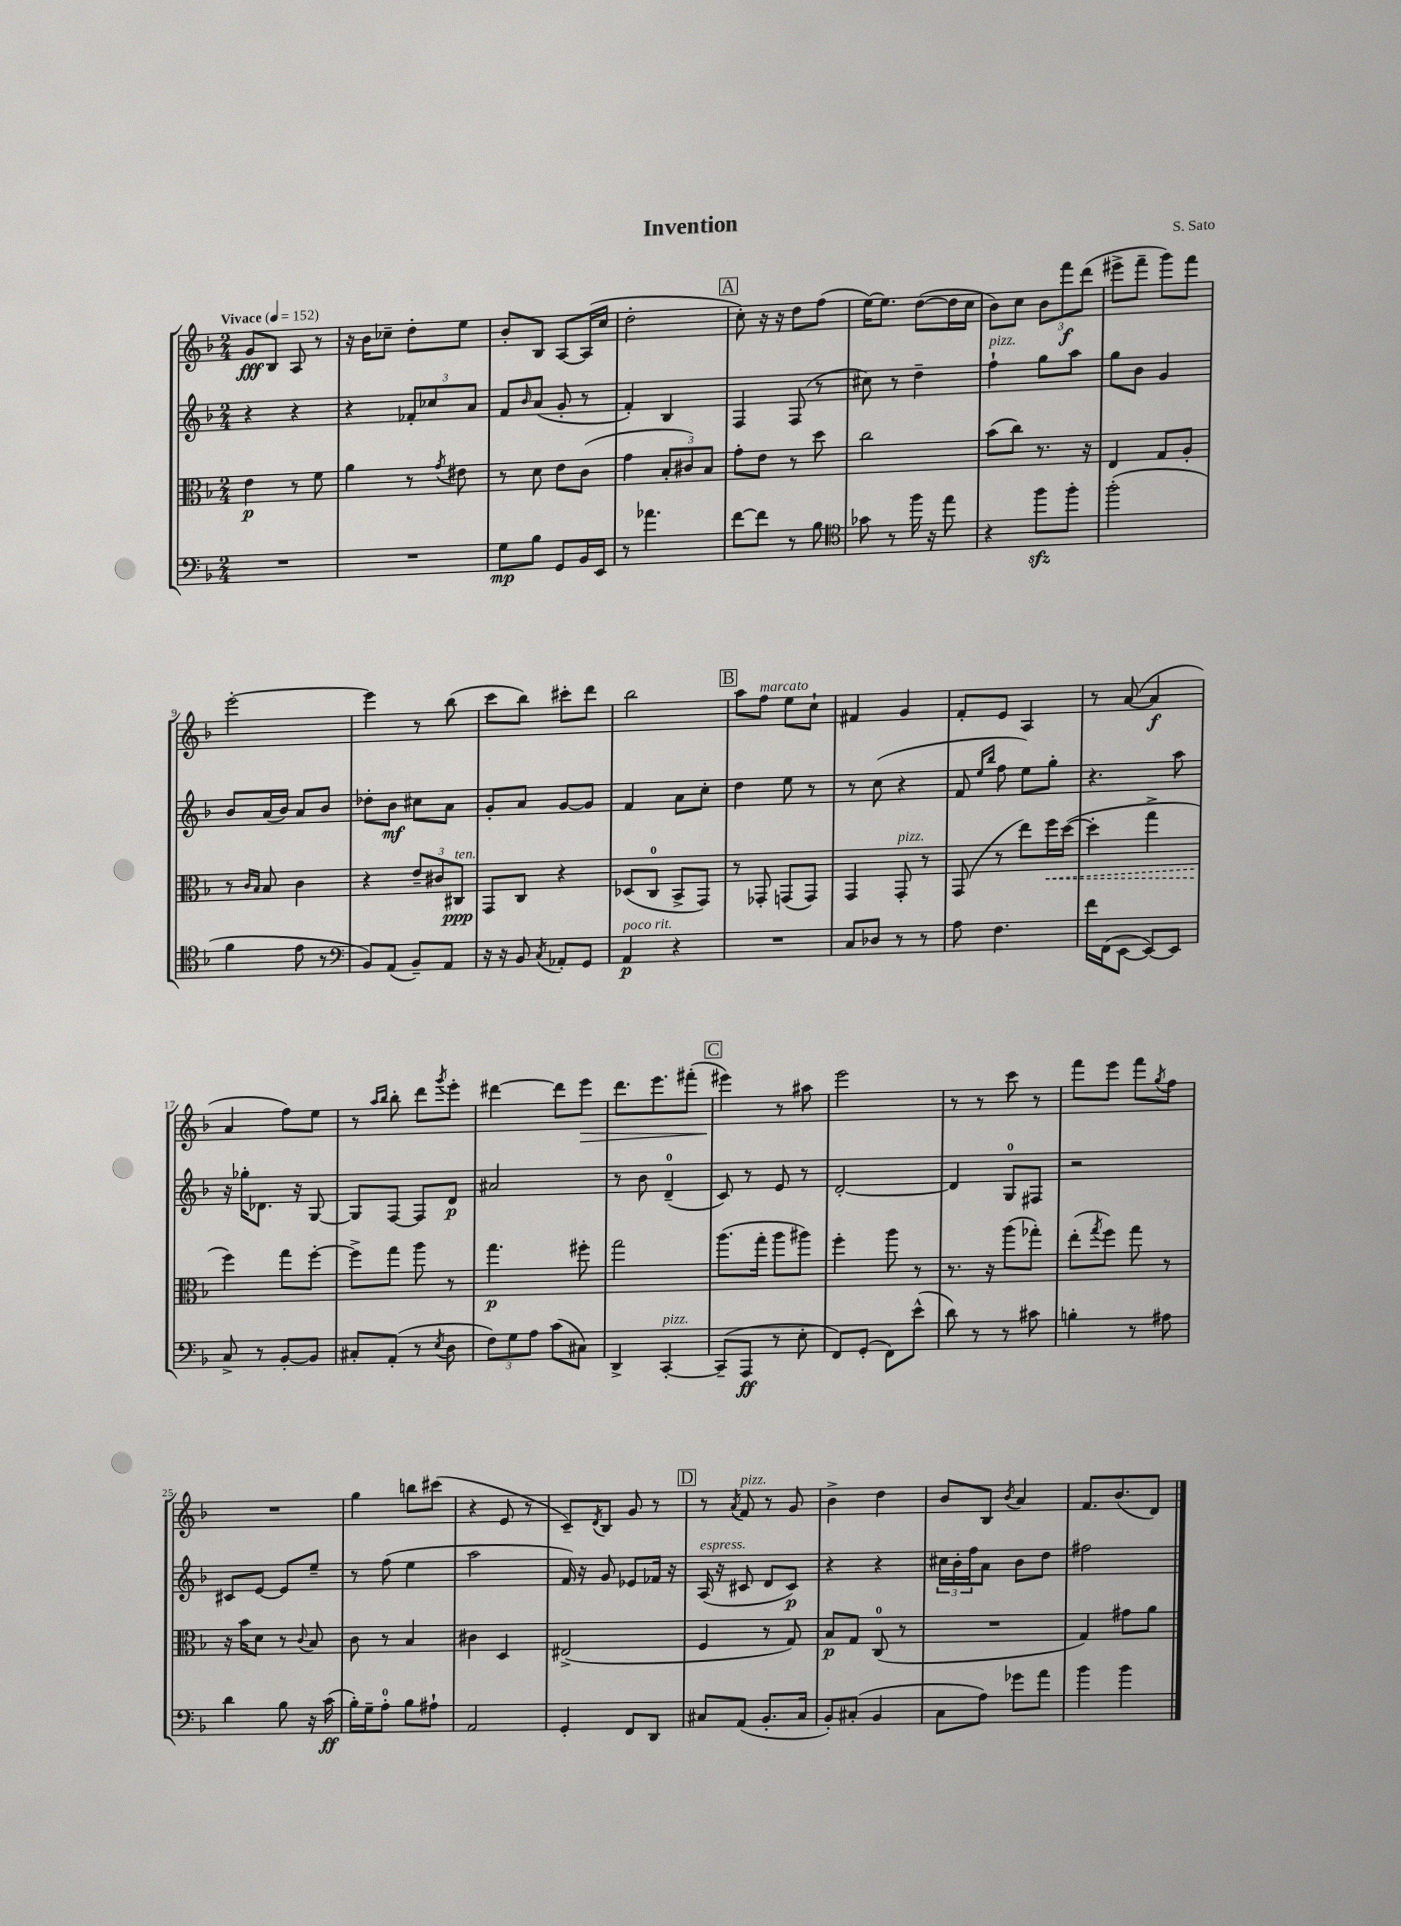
\header { title = "Invention" composer = "S. Sato" }
<<
\new StaffGroup <<
\new Staff = "s0" {
    \clef treble \key f \major \numericTimeSignature \time 2/4 \tempo "Vivace" 4 = 152
    g'8\fff bes8 a8 r8 |
    r16 bes'16 ces''8-- d''8-. e''8 |
    bes'8-. bes8 a8~ a16( c''16 |
    d''2-. |
    \mark \markup { \box "A" } c''8-.) r16 r16 d''8 f''8( |
    e''16~) e''8. d''8~( d''16 c''16 |
    bes'8) c''8 \tuplet 3/2 { bes'8 f'''8\f d'''8( } |
    eis'''8-> f'''8-- g'''8) f'''8 |
    e'''2~-. |
    e'''4 r8 bes''8( |
    c'''8 bes''8) cis'''8-. d'''8 |
    bes''2 |
    \mark \markup { \box "B" } a''8 f''8^\markup { \italic "marcato" } e''8 c''8-! |
    fis'4 g'4 |
    f'8-. e'8 a4 |
    r8 a'8~( a'4\f |
    a'4 f''8) e''8 |
    r8 \grace { a''16 bes''16 } bes''8-. d'''8 \acciaccatura { g'''8 } e'''8-. |
    dis'''4~ dis'''8 e'''8\> |
    d'''8. e'''8. fis'''8-.( |
    \mark \markup { \box "C" } eis'''4\!) r8 ais''8 |
    e'''2 |
    r8 r8 c'''8 r8 |
    f'''8 e'''8 f'''8 \acciaccatura { g''8 } f''8 |
    R2 |
    g''4 b''8 cis'''8( |
    r4 e'8 r8 |
    c'8--) \acciaccatura { d'8 } bes8 g'8 r8 |
    \mark \markup { \box "D" } r8 \acciaccatura { a'8 } f'8^\markup { \italic "pizz." } r8 g'8 |
    bes'4-> d''4 |
    bes'8 bes8 \acciaccatura { bes'8 } a'4 |
    f'8. bes'8.( d'8) \bar "|." |
}
\new Staff = "s1" {
    \clef treble \key f \major \numericTimeSignature \time 2/4
    r4 r4 |
    r4 \tuplet 3/2 { fes'8-. ces''8 a'8 } |
    f'8 \grace { bes'16 } a'8( g'8-. r8 |
    f'4-.) bes4 |
    \mark \markup { \box "A" } f4 f8( r8 |
    cis''8) r8 d''4-- |
    f''4-!^\markup { \italic "pizz." } g''8 a''8 |
    g''8 bes'8 g'4 |
    bes'8 a'16( bes'16) a'8 bes'8 |
    des''8-. bes'8\mf cis''8 a'8 |
    g'8-. a'8 g'8~ g'8 |
    f'4 a'8 c''8-. |
    \mark \markup { \box "B" } d''4 e''8 r8 |
    r8 c''8( r4 |
    f'8 \grace { e''16 bes''16 } f''8 e''8) g''8-. |
    r4. a''8 |
    r16 ges''16-. des'8. r16 g8~ |
    g8 f8~ f8 d'8\p |
    ais'2 |
    r8 bes'8 d'4-0--( |
    \mark \markup { \box "C" } c'8) r8 e'8 r8 |
    d'2~-. |
    d'4 g8-0 fis8 |
    r2 |
    cis'8 e'8~ e'8 e''8-- |
    r8 f''8( e''4 |
    a''2 |
    f'16) r16 g'8 ees'8 fes'16 r16 |
    \mark \markup { \box "D" } a16^\markup { \italic "espress." }( r16 cis'8 d'8 cis'8\p) |
    r4 r4 |
    \tuplet 3/2 { cis''16 bes'16-. f''16 } a'8 bes'8 d''8 |
    fis''2 \bar "|." |
}
\new Staff = "s2" {
    \clef alto \key f \major \numericTimeSignature \time 2/4
    e'4\p r8 f'8 |
    a'4 r8 \acciaccatura { g'8 } eis'8 |
    r8 d'8 e'8 c'8( |
    g'4 \tuplet 3/2 { bes8-. cis'8) bes8 } |
    \mark \markup { \box "A" } g'8-. e'8 r8 d''8 |
    c''2 |
    bes'8( c''8) r8. r16 |
    e4 g8 a8-. |
    r8 \grace { c'16 bes16 } bes8 c'4 |
    r4 \tuplet 3/2 { e'8-- cis'8 cis8\ppp^\markup { \italic "ten." } } |
    g,8 c8 r4 |
    des8( c8-0 bes,8-> g,8) |
    \mark \markup { \box "B" } r8 ges,8-. g,8( g,8) |
    g,4 g,8-.^\markup { \italic "pizz." } r8 |
    g,8( r8 e''8) \once \override Hairpin.style = #'dashed-line f''16\< d''16~( |
    d''4-. g''4-> |
    f''4\!) g''8 f''8~-. |
    f''8-> g''8 a''8 r8 |
    g''4.\p fis''8-. |
    g''2 |
    \mark \markup { \box "C" } a''8.( g''16-. a''8 ais''8) |
    f''4-. a''8 r8 |
    r8. r16 a''8( ges''8-.) |
    e''8-.( \acciaccatura { g''8 } f''8) g''8 r8 |
    r16 bes'16 d'8 r8 \appoggiatura { c'8 } bes8 |
    c'8 r8 bes4 |
    cis'4 d4 |
    eis2->( |
    \mark \markup { \box "D" } f4 r8 g8) |
    bes8\p g8 c8-0( r8 |
    R2 |
    g4) gis'8 a'8 \bar "|." |
}
\new Staff = "s3" {
    \clef bass \key f \major \numericTimeSignature \time 2/4
    R2 |
    R2 |
    g8\mp bes8 g,8 bes,16 e,16 |
    r8 aes'4. |
    \mark \markup { \box "A" } f'8~ f'8 r8 bes8 |
    \clef tenor ges'8 r8 f''16 r16 e''8 |
    r4 f''8\sfz f''8-. |
    f''2-.( |
    f'4 e'8 r8 |
    \clef bass bes,8) a,8( bes,8--) a,8 |
    r16 r16 bes,8 \acciaccatura { c8 } aes,8-. g,8 |
    a,4\p^\markup { \italic "poco rit." } r4 |
    \mark \markup { \box "B" } R2 |
    c8 des8 r8 r8 |
    a8 f4. |
    f'16 f,16( e,8~ e,8~) e,8 |
    c8-> r8 bes,8~-. bes,8 |
    cis8-. a,8-.( r8 \acciaccatura { e8 } d8 |
    \tuplet 3/2 { f8) g8 a8 } c'8( cis8) |
    d,4-> c,4~-.^\markup { \italic "pizz." } |
    \mark \markup { \box "C" } c,8--( a,,8\ff r8 e8-. |
    f,8) g,8-.( f,8) e'8-^( |
    d'8) r8 r8 cis'8 |
    b4-. r8 ais8 |
    d'4 bes8 r16 c'16\ff( |
    bes16-.) g16-- a8-0-. bes8 ais8-! |
    a,2 |
    g,4-. f,8 d,8 |
    \mark \markup { \box "D" } cis8 a,8( bes,8.-. cis16 |
    bes,8-.) cis8-.( bes,4 |
    c8 a8) ges'8 a'8 |
    bes'4 bes'4 \bar "|." |
}
>>
>>
